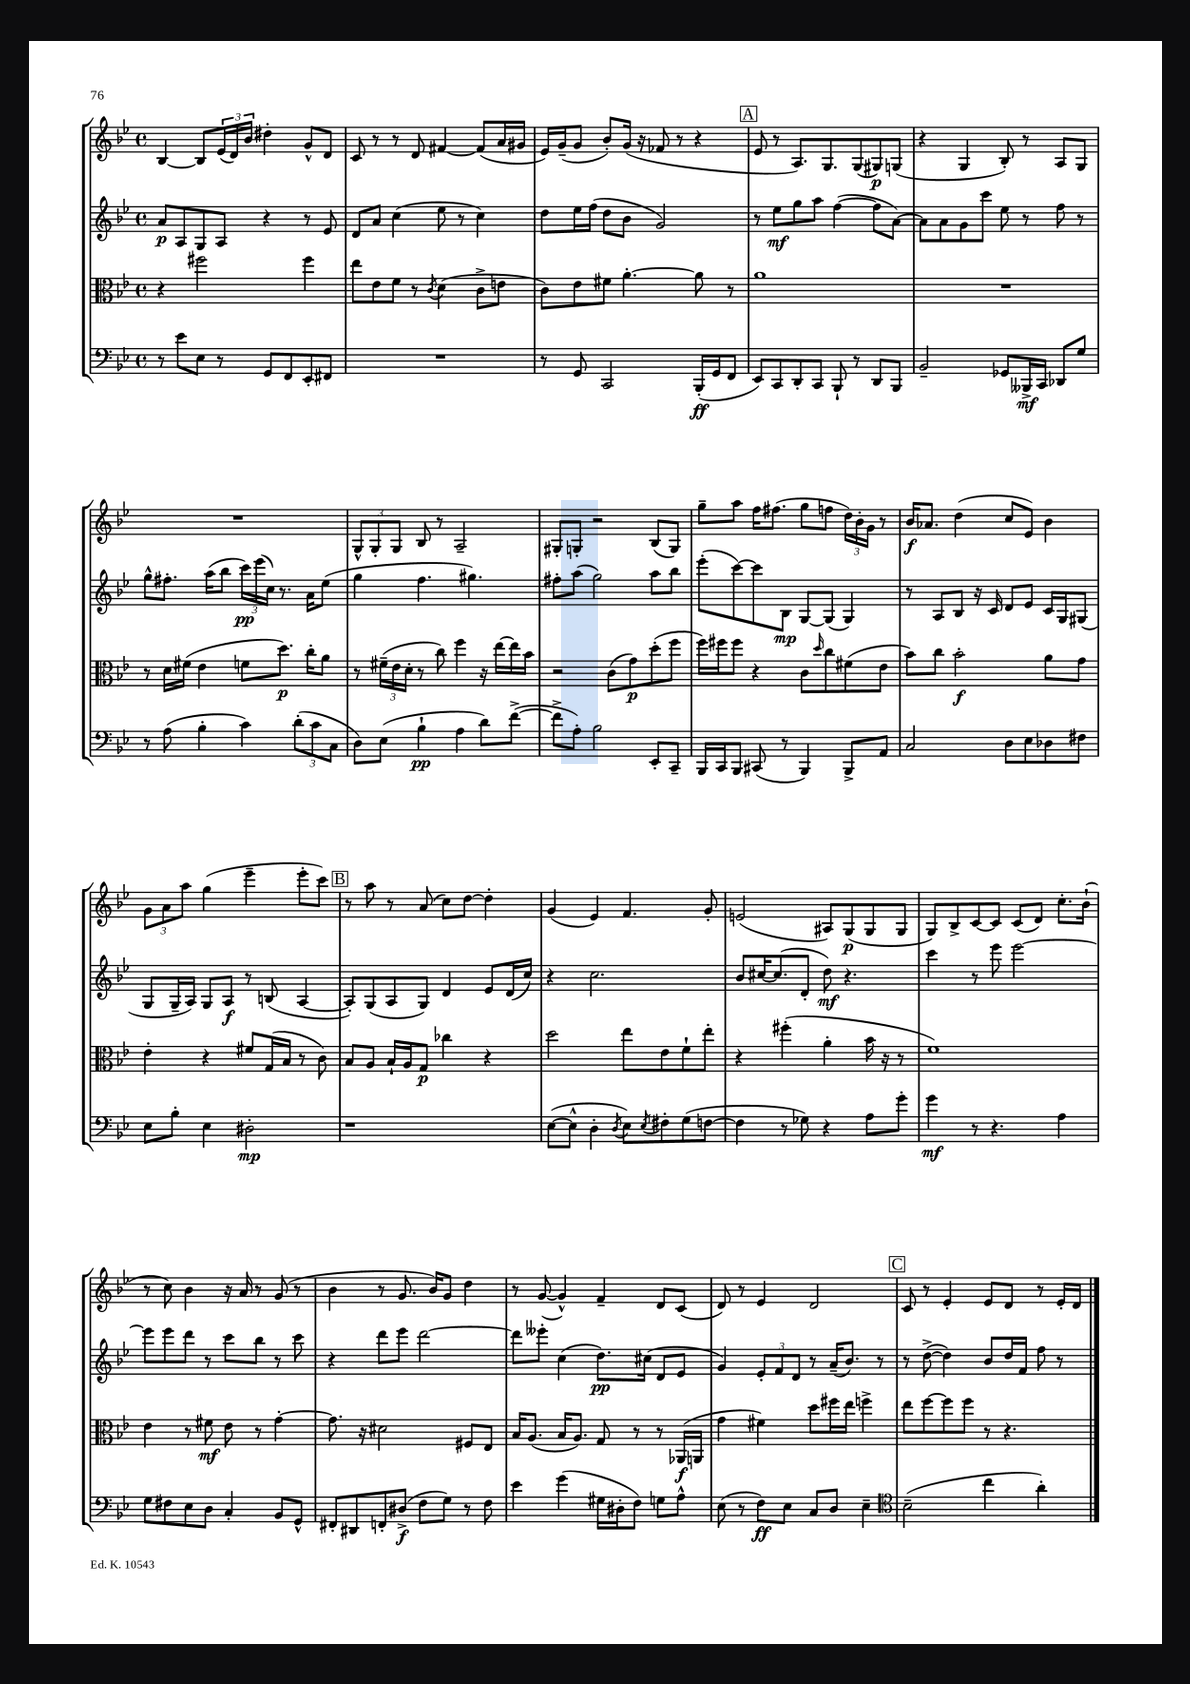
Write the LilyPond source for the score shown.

<<
\new StaffGroup <<
\new Staff = "s0" {
    \clef treble \key bes \major \defaultTimeSignature \time 4/4
    bes4~ bes8 \tuplet 3/2 { ees'16( d'16) bes'16 } dis''4-. g'8-^ d'8 |
    c'8 r8 r8 d'8 fis'4~ fis'8( a'16 gis'16 |
    ees'16) g'16--( g'8 bes'8-.) g'16( r16 fes'8 r8 r4 |
    \mark \markup { \box "A" } ees'8 r8 a8.) g8. g8( gis8\p) g8( |
    r4 g4 bes8-.) r8 a8 g8 |
    R1 |
    \tuplet 3/2 { g8-^ g8-. g8 } bes8 r8 a2-- |
    gis8-. g8-. r2 bes8( g8) |
    g''8-- a''8 f''16 fis''8.( g''8 f''8 \tuplet 3/2 { d''16) bes'16-. g'16 } r8 |
    bes'16\f aes'8. d''4( c''8 ees'8) bes'4 |
    \tuplet 3/2 { g'8 a'8 a''8 } g''4( ees'''4-- ees'''8-. c'''8) |
    \mark \markup { \box "B" } r8 a''8 r8 a'8( c''8) d''8~ d''4-. |
    g'4( ees'4) f'4. g'8-. |
    e'2( ais8) g8\p( g8 g8 |
    g8) bes8-> c'8~ c'8 c'8( d'8) c''8.-. bes'16-!( |
    r8 c''8) bes'4 r16 a'16 r8 g'8( r8 |
    bes'4 r8 g'8. bes'16) g'8 d''4 |
    r8 g'8~( g'4-^) f'4-- d'8 c'8( |
    d'8) r8 ees'4 d'2 |
    \mark \markup { \box "C" } c'8 r8 ees'4-. ees'8 d'8 r8 ees'16-. d'16 \bar "|." |
}
\new Staff = "s1" {
    \clef treble \key bes \major \defaultTimeSignature \time 4/4
    a'8\p a8 g8 a8 r4 r8 ees'8 |
    d'8 a'8 c''4( ees''8 r8 c''4) |
    d''8 ees''16 f''16( d''8 bes'8 g'2) |
    \mark \markup { \box "A" } r8 ees''8\mf g''8 a''8 f''4~( f''8 a'8~) |
    a'8 a'8 g'8 c'''8 ees''8 r8 f''8 r8 |
    g''8-^ fis''8.-. a''16( bes''8 \tuplet 3/2 { c'''16\pp) ees'''16( c''16) } r8. a'16 ees''8( |
    g''4 f''4. gis''4.) |
    fis''8-. a''8( g''2) a''8 bes''8 |
    ees'''8-.( c'''8~) c'''8 bes8\mp g8~ g8( g4) |
    r8 a8 bes8 r16 c'16 d'8 ees'8 c'16 g16 gis8( |
    g8 g16-- a16) g8 a8\f r8 b8( a4~ |
    \mark \markup { \box "B" } a8-.) g8( a8 g8) d'4 ees'8 d'16( c''16) |
    r4 c''2. |
    bes'8 cis''16~ cis''8.( d'8-. d''8\mf) r4. |
    c'''4 r8 ees'''8 ees'''2~ |
    ees'''8 ees'''8 d'''8 r8 c'''8 bes''8 r8 c'''8 |
    r4 d'''8 ees'''8 d'''2~ |
    d'''8 eeses'''8-. c''4( d''8.\pp) cis''16( d'8 ees'8 |
    g'4) \tuplet 3/2 { ees'8-. f'8 d'8 } r8 a'16--( bes'8.) r8 |
    \mark \markup { \box "C" } r8 d''8~->( d''4) bes'8 d''16 f'16 f''8 r8 \bar "|." |
}
\new Staff = "s2" {
    \clef alto \key bes \major \defaultTimeSignature \time 4/4
    r4 fis''2 fis''4 |
    ees''8 ees'8 f'8 r8 \acciaccatura { c'8 } d'4( c'8-> e'8 |
    c'8) ees'8 fis'8 a'4.~-. a'8 r8 |
    \mark \markup { \box "A" } a'1 |
    R1 |
    r8 d'16 fis'16( ees'4 f'8 d''8.\p) c''16-. a'8 |
    r8 \tuplet 3/2 { fis'16--( ees'16 d'16-. } r8 c''8) f''4 r16 ees''16~ ees''16 bes'16 |
    r2 c'8( g'8\p) d''8-.( f''8 |
    f''16) fis''16 fis''8 r4 c'8 \grace { d''16 } c''8 fis'8( ees'8 |
    bes'8) c''8 bes'2-.\f a'8 g'8 |
    ees'4-. r4 fis'8 g16( bes16 r8 c'8) |
    \mark \markup { \box "B" } bes8 a8 bes16-! a16 g8\p ces''4 r4 |
    d''2 ees''8 ees'8 f'8-! ees''8-. |
    r4 fis''4-.( a'4-. bes'16 r16 r8 |
    f'1) |
    ees'4 r8 fis'8\mf ees'8 r8 g'4~-. |
    g'8. r16 dis'2 fis8 ees8 |
    bes16 a8.( bes16 a8.) g8 r8 r8 aes,16\f( a,16 |
    g'4 fis'4) d''8 fis''16 ees''16 f''4-> |
    \mark \markup { \box "C" } ees''8 f''8~ f''8 f''8 r8 r4. \bar "|." |
}
\new Staff = "s3" {
    \clef bass \key bes \major \defaultTimeSignature \time 4/4
    r8 ees'8 ees8 r8 g,8 f,8 ees,8-. fis,8 |
    R1 |
    r8 g,8 c,2 bes,,16-.\ff( g,16 f,8 |
    \mark \markup { \box "A" } ees,8) c,8 d,8-. c,8 bes,,8-! r8 d,8 bes,,8 |
    bes,2-- ges,8 beses,,16->\mf c,16 des,8 g8 |
    r8 a8( bes4-. c'4) \tuplet 3/2 { d'8-.( c'8 c8 } |
    d8) ees8( bes4-!\pp a4 d'8) f'8~->( |
    f'8-> a8-.) bes2 ees,8-. c,8-- |
    bes,,16 c,16 bes,,8 cis,8( r8 bes,,4) bes,,8-> a,8 |
    c2 d8 ees8 des8 fis8 |
    ees8 bes8-. ees4 dis2-.\mp |
    \mark \markup { \box "B" } r1 |
    ees8~( ees8-^ d4-. \acciaccatura { d8 } ees8) \acciaccatura { ees8 } fis8-. g8( f8~ |
    f4 r8 ges8) r4 a8 g'8-. |
    g'4\mf r8 r4. a4 |
    g8 fis8 ees8 d8 c4-. bes,8 g,8-^ |
    fis,8-. dis,8 f,8-. dis8->\f( f8 g8) r8 f8 |
    ees'4 g'4( gis16 dis16-. f8) g8 a8-^ |
    ees8( r8 f8\ff) ees8 c8 d8 ees4-- |
    \mark \markup { \box "C" } \clef tenor bes2--( c''4 a'4-.) \bar "|." |
}
>>
>>
\layout { \context { \Score \remove "Bar_number_engraver" } }
